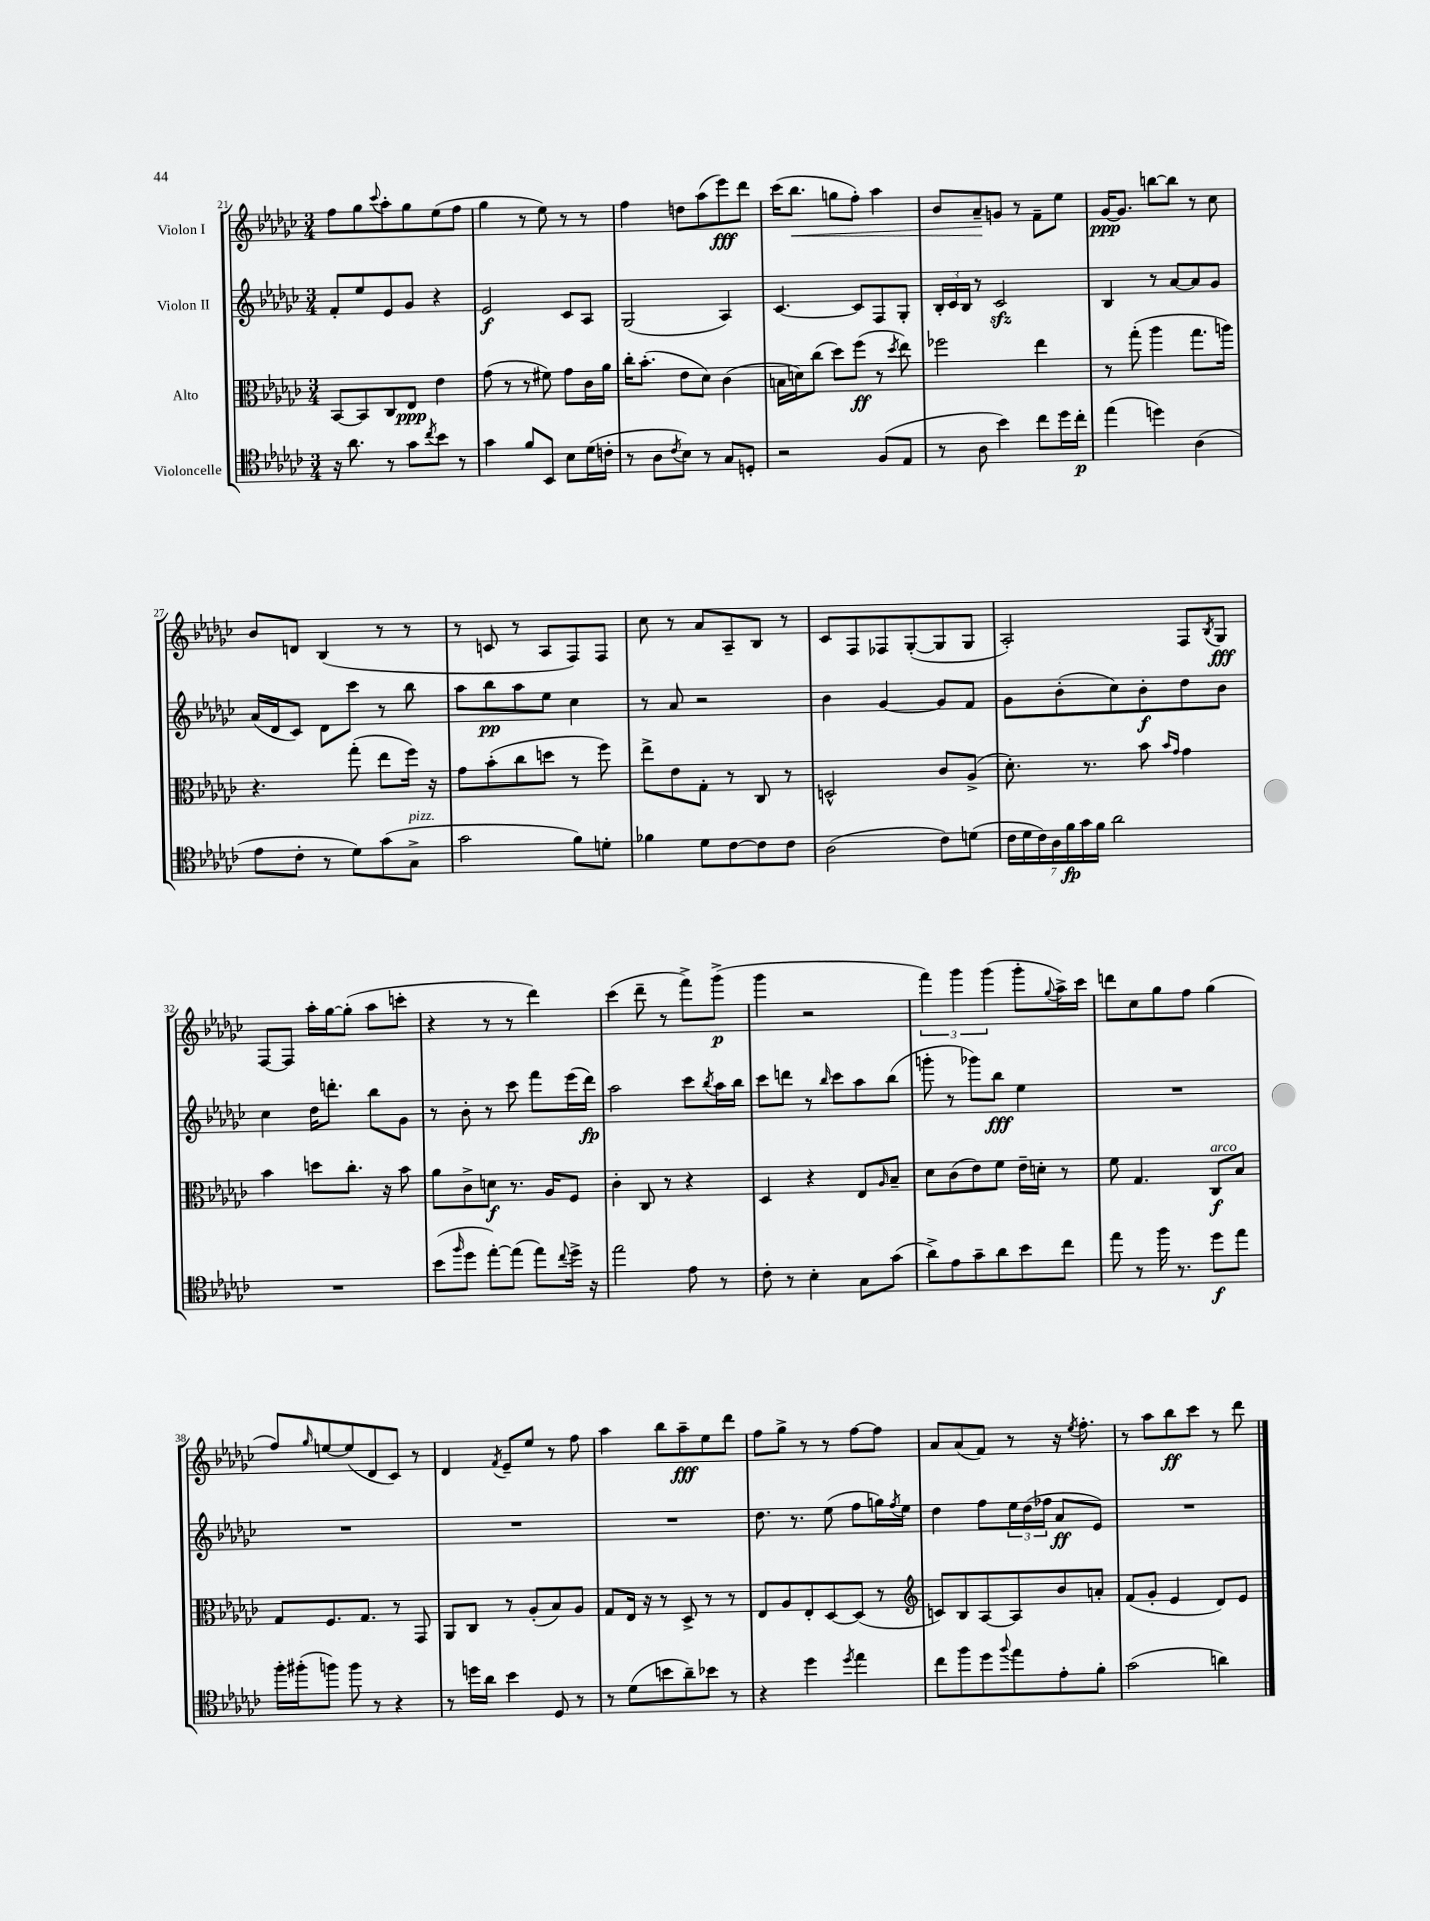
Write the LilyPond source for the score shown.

<<
\new StaffGroup <<
\new Staff = "s0" \with { instrumentName = "Violon I" } {
    \clef treble \key ges \major \numericTimeSignature \time 3/4
    f''8 ges''8 \appoggiatura { ces'''8 } aes''8-. ges''8 ees''8( f''8 |
    ges''4 r8 ees''8) r8 r8 |
    f''4 d''8 aes''8( ees'''8\fff) des'''8 |
    ces'''16( bes''8.\< g''8 f''8-.) aes''4 |
    bes'8 aes'8--\! g'8 r8 f'8-- ees''8 |
    ges'16~\ppp ges'8. b''8~ b''8 r8 ces''8 |
    bes'8 d'8 bes4( r8 r8 |
    r8 c'8 r8 aes8 f8) f8 |
    ces''8 r8 aes'8 aes8-- bes8 r8 |
    ces'8 f8 fes8 ges8~-.( ges8 ges8 |
    aes2-.) f8 \acciaccatura { bes8 } ges8\fff |
    f8~ f8 aes''16-. ges''16~ ges''8-.( aes''8 c'''8-. |
    r4 r8 r8 des'''4) |
    ces'''4( des'''8-- r8 f'''8->) ges'''8->\p( |
    ges'''4 r2 |
    \tuplet 3/2 { f'''4) ges'''4 ges'''4( } ges'''8-. \appoggiatura { ges''8 } aes''16->) ces'''16 |
    d'''8 ces''8 ges''8 f''8 ges''4( |
    f''8) \grace { ges''16 } e''8~ e''8( des'8 ces'8) r8 |
    des'4 \acciaccatura { f'8 } ees'8-- ees''8 r8 f''8 |
    aes''4 bes''8 aes''8--\fff ees''8 des'''8 |
    f''8 ges''8-> r8 r8 f''8~ f''8 |
    aes'8 aes'8( f'8) r8 r16 \acciaccatura { ees''8 } f''8.-. |
    r8 aes''8 bes''8\ff ces'''8 r8 des'''8 \bar "|." |
}
\new Staff = "s1" \with { instrumentName = "Violon II" } {
    \clef treble \key ges \major \numericTimeSignature \time 3/4
    f'8-. ees''8 ees'8 ges'8 r4 |
    ees'2\f ces'8 aes8 |
    ges2( aes4) |
    ces'4.~ ces'8 f8 ges8-. |
    \tuplet 3/2 { bes16-. ces'16 bes16 } r8 ces'2\sfz |
    bes4 r8 aes'8~ aes'8 ges'8 |
    aes'16( des'16 ces'8) des'8 ces'''8 r8 bes''8 |
    aes''8 bes''8\pp aes''8 ees''8 ces''4 |
    r8 aes'8 r2 |
    bes'4 ges'4~ ges'8 f'8 |
    ges'8 bes'8-.( ces''8) bes'8-.\f des''8 bes'8 |
    ces''4 des''16 d'''8.-. bes''8 ges'8 |
    r8 bes'8-. r8 ces'''8 f'''8 ees'''16( des'''16\fp) |
    aes''2 ces'''8 \acciaccatura { bes''8 } aes''16 bes''16 |
    ces'''8 d'''8 r8 \grace { bes''16 } ces'''8 aes''8 bes''8( |
    g'''8-. r8 ges'''8) bes''8\fff ees''4 |
    R2. |
    R2. |
    R2. |
    R2. |
    des''8. r8. ees''8( f''8 g''16) \acciaccatura { f''8 } ees''16 |
    des''4 f''8 \tuplet 3/2 { ees''16 des''16( fes''16 } aes'8\ff ees'8) |
    R2. \bar "|." |
}
\new Staff = "s2" \with { instrumentName = "Alto" } {
    \clef alto \key ges \major \numericTimeSignature \time 3/4
    bes,8~ bes,8 ces8 ees8\ppp ees'4 |
    ges'8( r8 r8 fis'8) ges'8 ces'16 aes'16 |
    ces''16-. bes'8.-.( ees'8 des'8) ces'4( |
    b16 d'16) ces''8( des''8) f''8\ff( r8 \acciaccatura { des''8 } ees''8) |
    fes''2 ees''4 |
    r8 ges''8-.( aes''4 ges''8. a''16) |
    r4. ges''8-.( ees''8 f''16) r16 |
    ges'8 bes'8-.( ces''8 d''8 r8 f''8) |
    ees''8-> ees'8 ges8-. r8 ces8 r8 |
    d2-^ ces'8 aes8->( |
    des'8.-.) r8. bes'8 \grace { bes'16 ges'16 } ges'4 |
    bes'4 d''8 ces''8.-. r16 bes'8 |
    aes'8 ces'8-> d'8\f r8. aes16 f8 |
    ces'4-. ces8 r8 r4 |
    des4 r4 ees8 \grace { aes16 } bes8-- |
    des'8 ces'8( ees'8) f'8 ees'16-- d'16-. r8 |
    f'8 ges4. ces8\f^\markup { \italic "arco" } bes8 |
    ges8 f8. ges8. r8 ges,8 |
    aes,8 ces8 r8 aes8-.( bes8) aes8 |
    ges8 ees16 r16 r8 des8-> r8 r8 |
    ees8 aes8 ees8-. des8~ des8( r8 |
    \clef treble c'8) bes8 aes8~ aes8 bes'8 a'8-. |
    f'8( ges'8-. ees'4 des'8) ees'8 \bar "|." |
}
\new Staff = "s3" \with { instrumentName = "Violoncelle" } {
    \clef tenor \key ges \major \numericTimeSignature \time 3/4
    r16 aes'8. r8 ges'8 \acciaccatura { ces''8 } bes'8 r8 |
    ges'4 f'8 bes,8 bes8 des'16( c'16-. |
    r8 aes8 \acciaccatura { ces'8 } bes8) r8 ges8 d8-. |
    r2 f8( ees8 |
    r8 aes8 bes'4) ces''8 des''16 ces''16-.\p |
    ees''4( d''4) aes4( |
    ees'8 ces'8-. r8 des'8) ges'8( ges8->^\markup { \italic "pizz." } |
    ges'2 f'8) d'8-. |
    fes'4 des'8 ces'8~ ces'8 ces'8 |
    aes2( ces'8) d'8( |
    \tuplet 7/4 { ces'16 des'16 ces'16) aes16 f'16\fp ges'16 f'16 } aes'2 |
    R2. |
    bes'8( \grace { f''16 } des''8 ees''8~-.) ees''8( ees''8) \appoggiatura { ces''8 } des''16-> r16 |
    ees''2 ees'8 r8 |
    ces'8-. r8 bes4-. ges8 ges'8( |
    aes'8->) ees'8 ges'8-- aes'8 bes'8 ces''8 |
    ees''8 r8 f''16 r8. des''8\f ees''8 |
    f''16-. fis''16-.( f''8) f''8 r8 r4 |
    r8 d''16 aes'16 bes'4 des8 r8 |
    r8 des'8( b'8 aes'8--) bes'8 r8 |
    r4 des''4 \acciaccatura { des''8 } ees''4 |
    ces''8 f''8 des''8 \appoggiatura { f''8 } ees''8 ees'8-. f'8-. |
    ges'2( a'4) \bar "|." |
}
>>
>>
\layout { \context { \Score currentBarNumber = #21 } }
